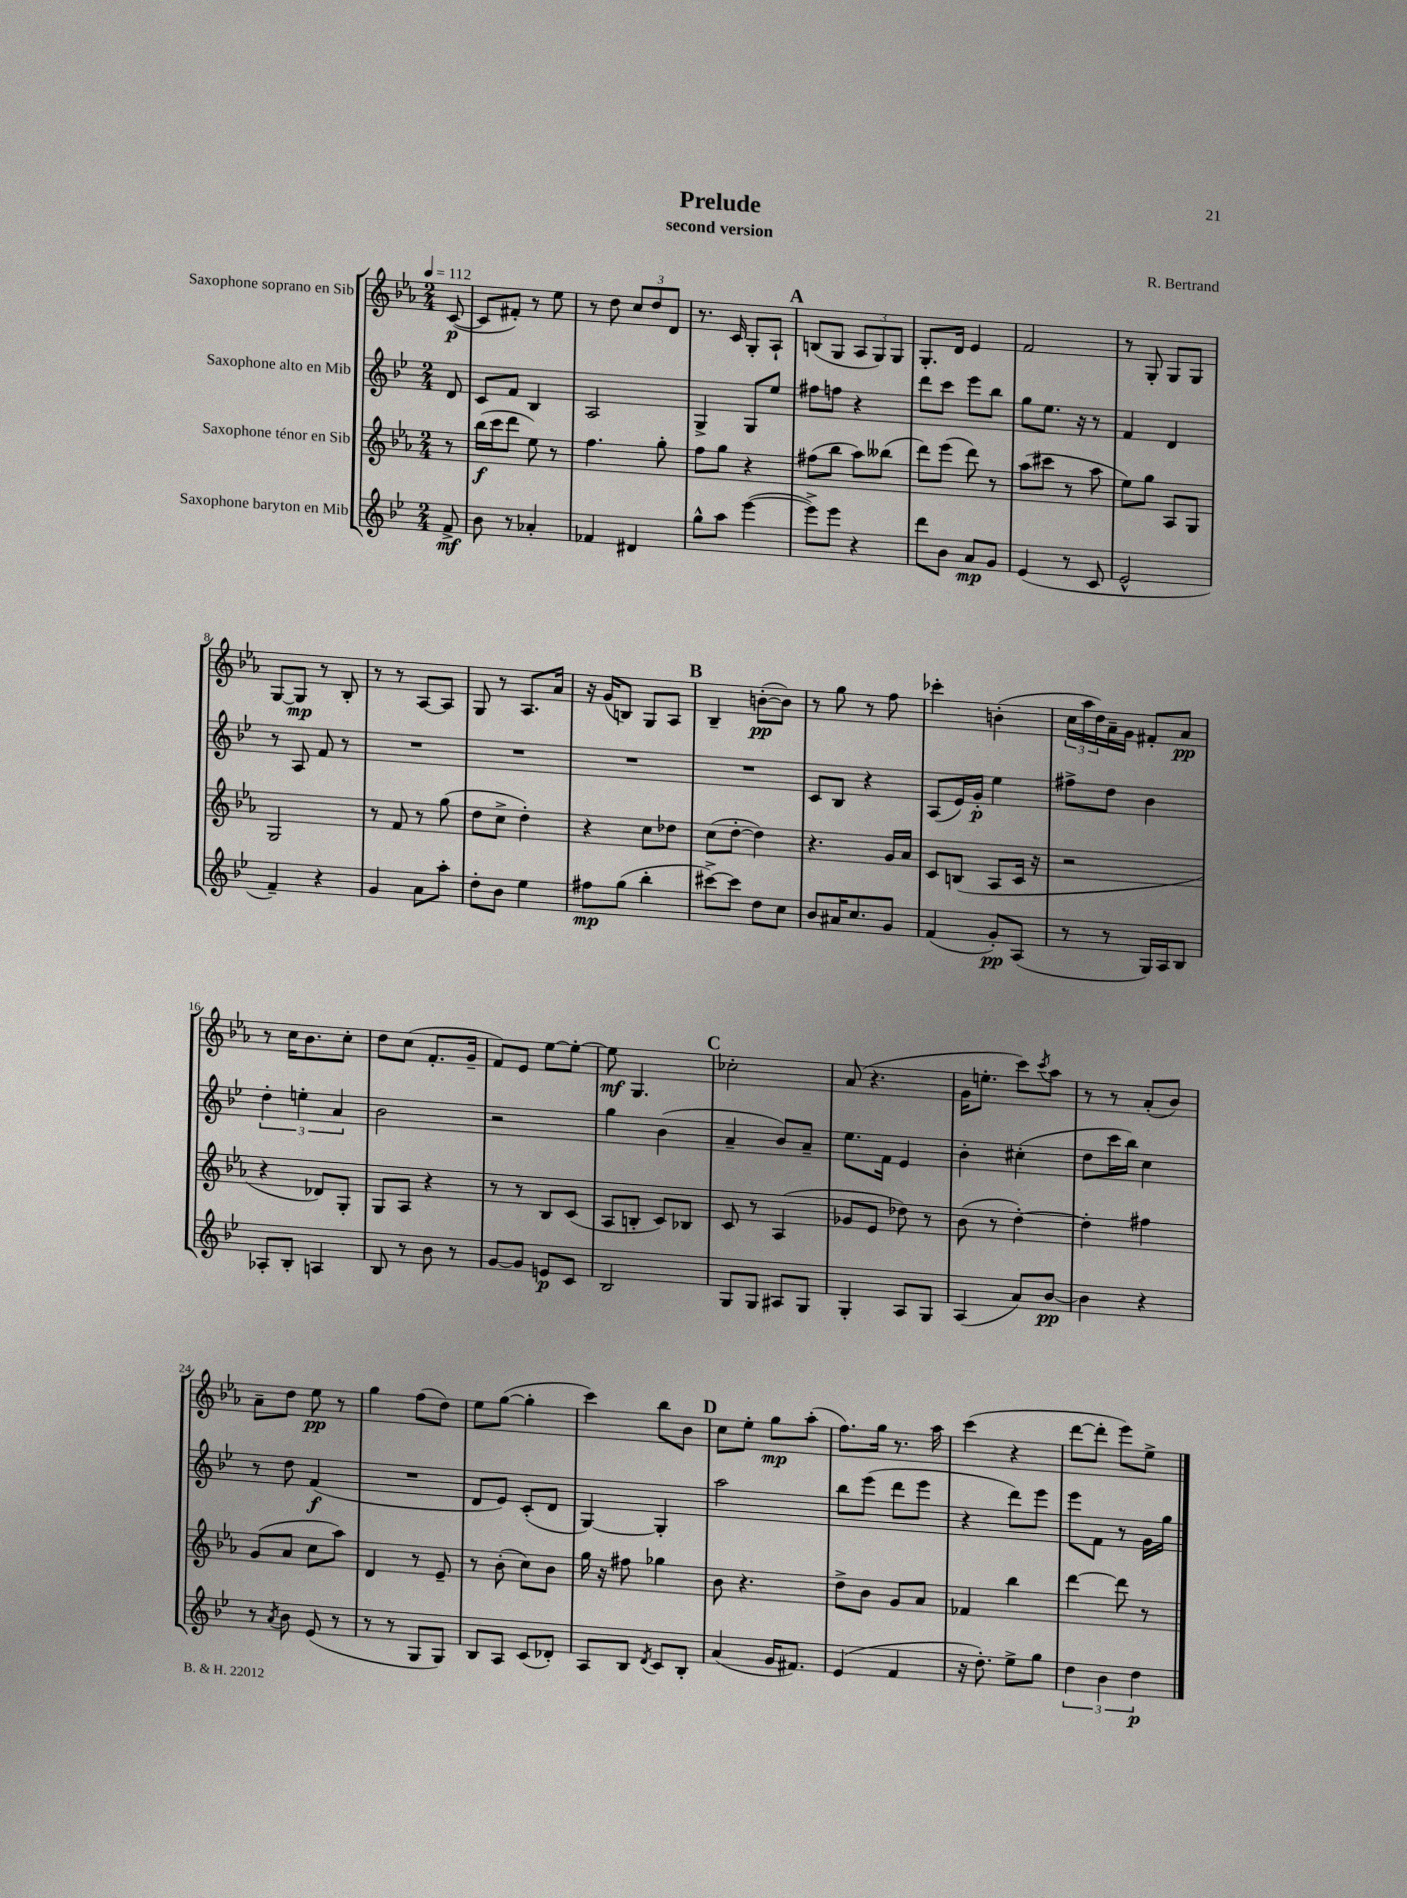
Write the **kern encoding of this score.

**kern	**kern	**kern	**kern
*staff4	*staff3	*staff2	*staff1
*clefG2	*clefG2	*clefG2	*clefG2
*k[b-e-]	*k[b-e-a-]	*k[b-e-]	*k[b-e-a-]
*M2/4	*M2/4	*M2/4	*M2/4
*MM112	*MM112	*MM112	*MM112
8f^	8r	8d	([8c
=	=	=	=
8b-	(16bb-	8c	8c]
.	16ccc	.	.
8r	8ddd	8f	8f#')
4a-'	8ee-)	4B-	8r
.	8r	.	8ee-
=	=	=	=
4f-	4.ff	2A	8r
.	.	.	8dd
4d#	.	.	12cc
.	.	.	12dd
.	8gg'	.	.
.	.	.	12d
=	=	=	=
8gg^^	8ff	4G^	8.r
8aa	8gg	.	.
.	.	.	16c
([4eee-	4r	8G	8G'
.	.	8ee-	8A-`
=	=	=	=
8eee-^])	(8ff#	8ff#	(8B
8eee-	8bb-	8ff	8G
4r	8aa-)	4r	12A-
.	.	.	12G)
.	(8bb--	.	.
.	.	.	12G
=	=	=	=
8ddd	8ddd)	8ddd	8.G'
8b-	(8eee-	8ccc	.
.	.	.	16d
8a	8ddd)	8eee-	4e-
8g	8r	8bb-	.
=	=	=	=
(4e-	(8aa-	8gg	2f
.	8ccc#	8.ee-	.
8r	8r	.	.
.	.	16r	.
8c	8aa-	8r	.
=	=	=	=
2e-^^	8ee-)	4f	8r
.	8gg	.	8G'
.	8A-	4d	8G
.	8G	.	8G
=	=	=	=
4f~)	2G	8r	[8G
.	.	8A	8G]
4r	.	8f	8r
.	.	8r	8B-'
=	=	=	=
4g	8r	2r	8r
.	8f	.	8r
8a	8r	.	[8A-
8aa'	(8gg	.	8A-]
=	=	=	=
8dd'	8dd	2r	8G
8b-	8cc^	.	8r
4ee-	4dd')	.	8.A-
.	.	.	16a-
=	=	=	=
8ff#	4r	2r	16r
.	.	.	(16g
(8gg	.	.	8B)
4bb-'	8cc	.	8G
.	8dd-	.	8A-
=	=	=	=
[8ccc#^)	(8cc	2r	4B-~
8ccc#]	[8dd'	.	.
8dd	4dd])	.	([8b'
8cc	.	.	8b])
=	=	=	=
8b-	4.r	8c	8r
16a#	.	8B-	8gg
8.cc	.	.	.
.	.	4r	8r
8g	16g	.	8ff
.	16a-	.	.
=	=	=	=
(4f	8c	(8A	4ccc-'
.	(8B	16e-)	.
.	.	16g'	.
8g')	8A-	4ee-	(4b'
(8A	16c	.	.
.	16r	.	.
=	=	=	=
8r	2r	8ff#^	24cc
.	.	.	24aa-
.	.	.	24dd)
8r	.	8dd	16a-~
.	.	.	16g
16G)	.	4b-	8f#'
16A	.	.	.
8B-	.	.	8a-
=	=	=	=
8A-'	4r	6dd'	8r
8B-'	.	.	16cc
.	.	6ee'	.
.	.	.	8.b-
4A	8d-)	.	.
.	.	6a	.
.	8G'	.	8cc'
=	=	=	=
8B-	8G	2b-	8dd
8r	8A-	.	(8cc
8b-	4r	.	8.f'
8r	.	.	.
.	.	.	16g~
=	=	=	=
[8g	8r	2r	8f)
8g]	8r	.	8e-
8e	8B-	.	[8ee-
8c	(8c	.	8ee-'_
=	=	=	=
2B-	8A-	4gg	8ee-]
.	8B'	.	4.G
.	8c)	(4b-	.
.	8B-	.	.
=	=	=	=
8G	8c	4a~	2cc-'
8G	8r	.	.
8A#	(4A-	8b-)	.
8G	.	8a~	.
=	=	=	=
4G'	8g-	8.ee-	(8a-
.	8e-	.	4.r
.	.	16f	.
8A	8dd-)	4e-	.
8G	8r	.	.
=	=	=	=
(4A	(8b-	4b-'	16g
.	.	.	8.ee'
.	8r	.	.
8a)	[4dd')	(4cc#'	8ccc)
.	.	.	8qccc
[8b-	.	.	8aa-
=	=	=	=
4b-]	4dd']	8dd	8r
.	.	16ccc	8r
.	.	16bb-)	.
4r	4ff#	4cc	(8a-'
.	.	.	8b-)
=	=	=	=
8r	(8g	8r	8a-~
8qa	.	.	.
8b-	8a-	8dd	8dd
(8e-	8cc	(4f	8ee-
8r	8aa-)	.	8r
=	=	=	=
8r	4d	2r	4gg
8r	.	.	.
8G	8r	.	(8ff
8G)	8e-~	.	8dd)
=	=	=	=
8B-	8r	8d	8ee-
8A	(8b-'	8e-)	([8gg
(8c	8cc)	(8c'	4gg']
8d-')	8b-	8d	.
=	=	=	=
8A	16gg	[4G)	4ccc)
.	16r	.	.
8B-	8ff#	.	.
8qd	.	.	.
8c	4gg-	4G']	8bb-
8B-'	.	.	8b-
=	=	=	=
(4a	8b-	2aa	8cc
.	4.r	.	8ee-'
16g	.	.	8gg
8.f#)	.	.	.
.	.	.	(8aa-'
=	=	=	=
(4e-	8dd^	8bb-	8.ff)
.	8b-	(8eee-	.
.	.	.	16gg
4f	8g	8ddd	8.r
.	8a-	8eee-	.
.	.	.	16aa-
=	=	=	=
16r	4f-	4r	(4ccc
8.dd')	.	.	.
8ee-^	4bb-	8ddd)	4r
8gg	.	8eee-	.
=	=	=	=
6dd	[4ddd	8eee-	[8ddd
.	.	8f	8ddd']
6b-	.	.	.
.	8ddd]	8r	8eee-)
6dd	.	.	.
.	8r	16g	8ee-^
.	.	16gg	.
==	==	==	==
*-	*-	*-	*-
